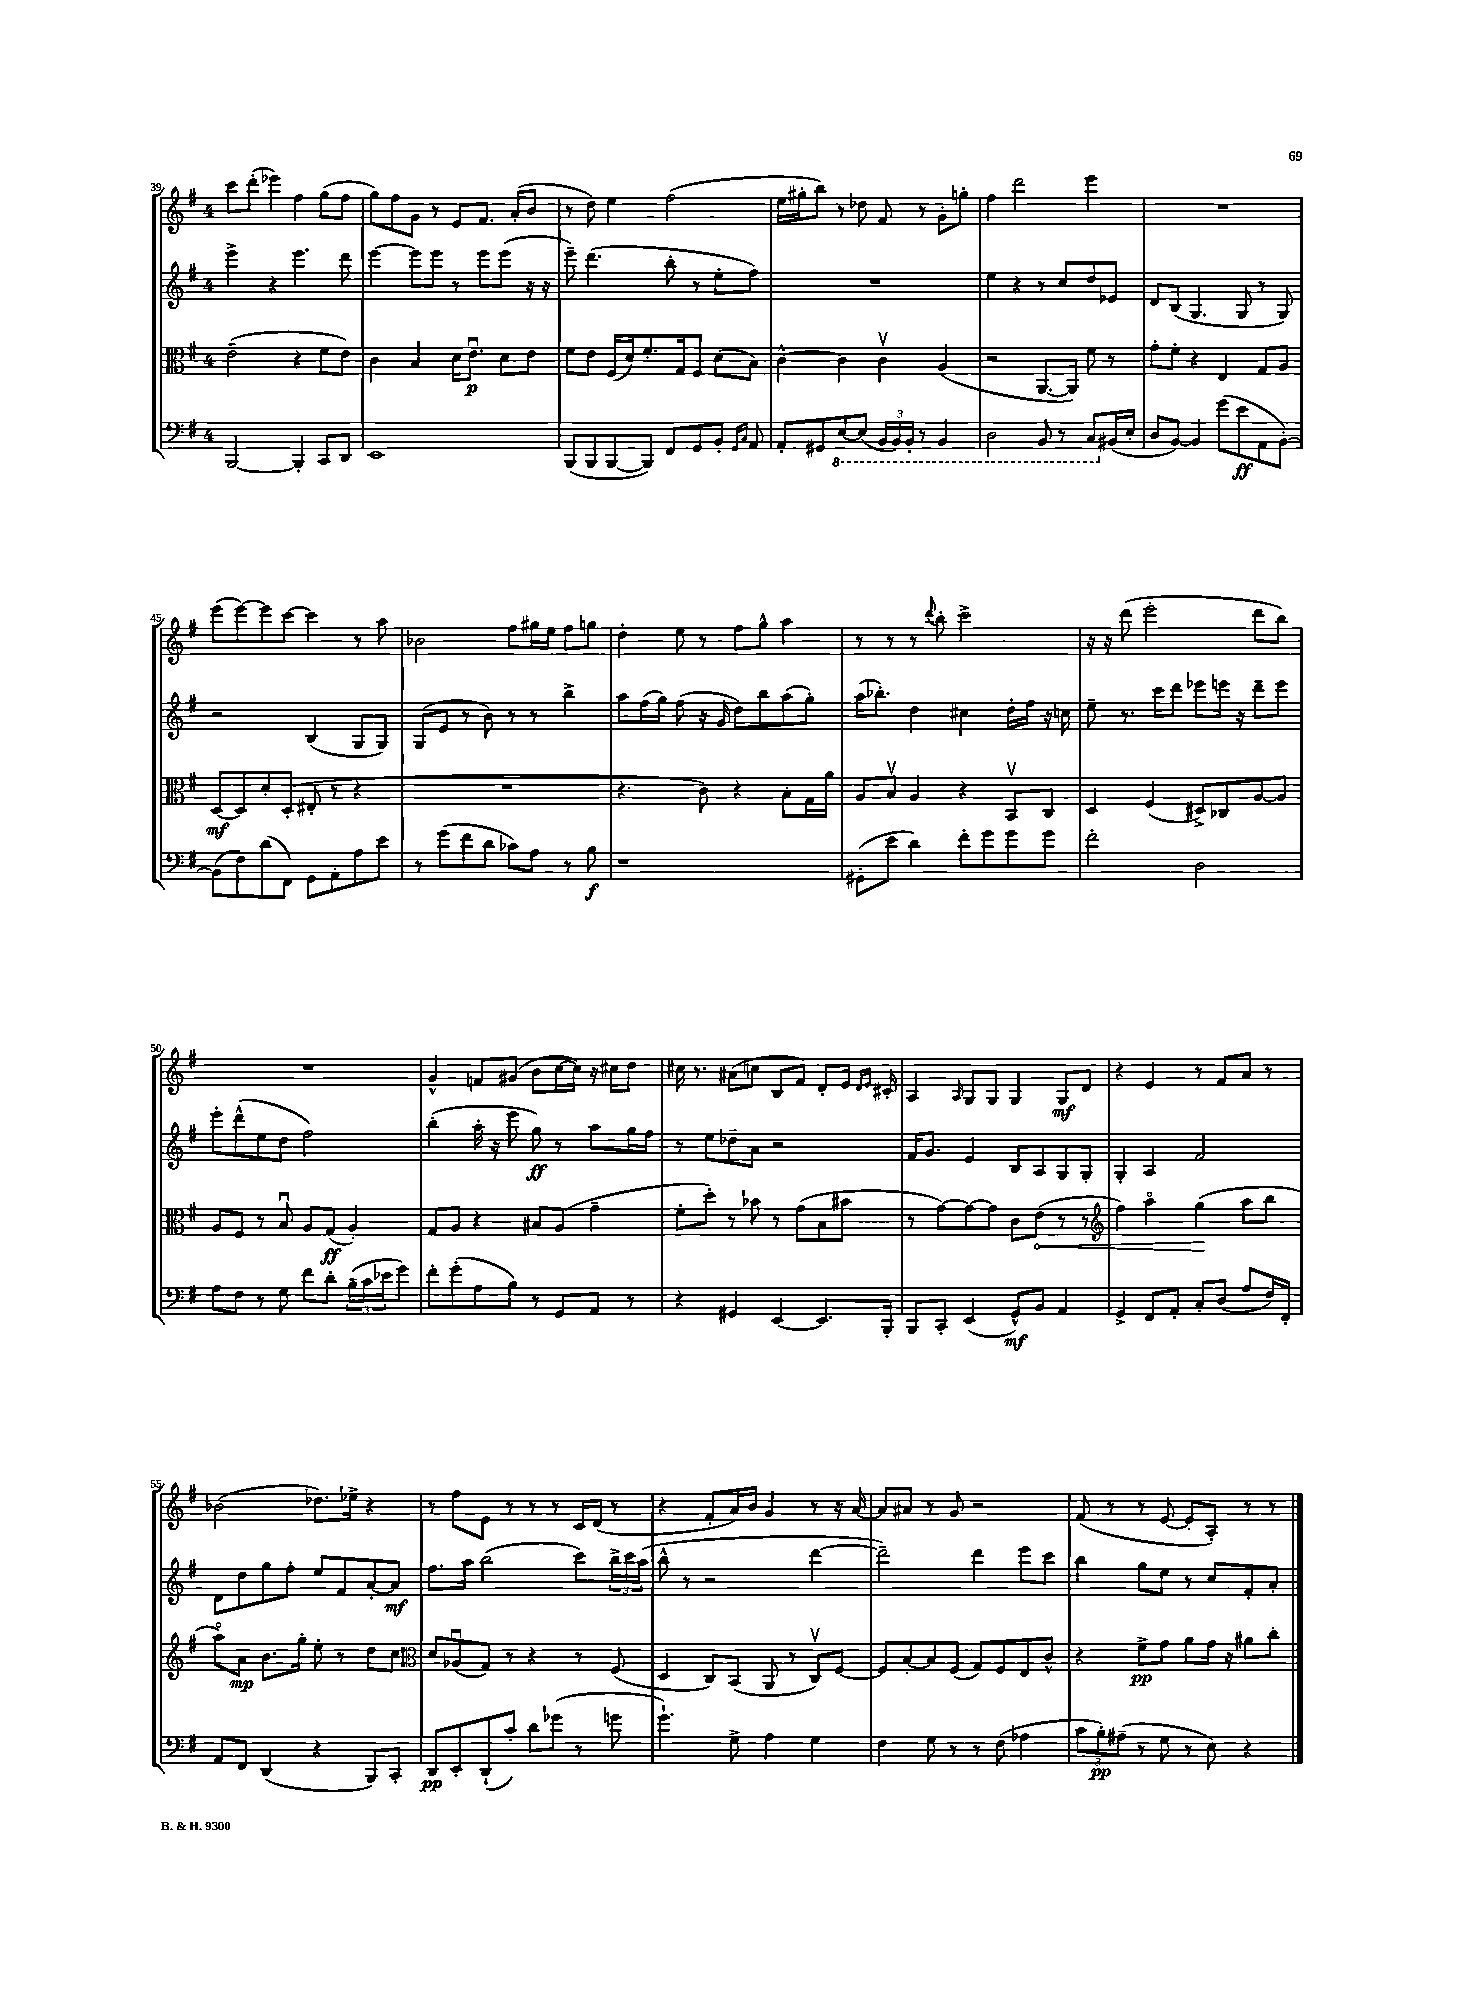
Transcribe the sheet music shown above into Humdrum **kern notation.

**kern	**dynam	**kern	**dynam	**kern	**dynam	**kern	**dynam
*part4	*part4	*part3	*part3	*part2	*part2	*part1	*part1
*staff4	*staff4	*staff3	*staff3	*staff2	*staff2	*staff1	*staff1
*clefF4	*	*clefC3	*	*clefG2	*	*clefG2	*
*k[f#]	*	*k[f#]	*	*k[f#]	*	*k[f#]	*
*M4/4	*	*M4/4	*	*M4/4	*	*M4/4	*
=39	=39	=39	=39	=39	=39	=39	=39
[2BBB/	.	(2e~\	.	4eee^\	.	8ccc\L	.
.	.	.	.	.	.	(8ddd'\J	.
.	.	.	.	4r	.	4eee-X\)	.
4BBB'/]	.	4r	.	4.eee\	.	4ff#\	.
8CC/L	.	8f#\L	.	.	.	(8gg\L	.
8DD/J	.	8e\J)	.	8ddd\	.	8ff#\J	.
=40	=40	=40	=40	=40	=40	=40	=40
1EE	.	4c\	.	[4eee\	.	8gg\L)	.
.	.	.	.	.	.	8ff#\	.
.	.	4B/	.	8eee\L]	.	8g\J	.
.	.	.	.	8eee\J	.	8r	.
.	.	16d\KL	.	8r	.	8e/L	.
.	.	8.eu\J	p	.	.	.	.
.	.	.	.	8eee\L	.	8.f#/J	.
.	.	8d\L	.	(8eee\J	.	.	.
.	.	.	.	.	.	(16a'/KL	.
.	.	8e\J	.	16r	.	8b/J	.
.	.	.	.	16r	.	.	.
=41	=41	=41	=41	=41	=41	=41	=41
(8BBB/L	.	8f#\L	.	8eee~\)	.	8r	.
8BBB/	.	8e\J	.	(4.ddd\	.	8dd\)	.
[8BBB/	.	(16F#/LL	.	.	.	4ee\	.
.	.	16d/J)	.	.	.	.	.
8BBB/J])	.	8.f#'/	.	.	.	.	.
8FF#/L	.	.	.	8bb'\	.	(2ff#\	.
.	.	16G/k	.	.	.	.	.
8GG/	.	8F#/J	.	8r	.	.	.
8BB'/J	.	(8d\L	.	8ee'\L	.	.	.
16qqGG/LL	.	.	.	.	.	.	.
16qqC/JJ	.	.	.	.	.	.	.
8AA/	.	8B\J)	.	8ff#\J)	.	.	.
=42	=42	=42	=42	=42	=42	=42	=42
8AA'/L	.	[4c^^\	.	1r	.	16ee\LL	.
.	.	.	.	.	.	16gg#X'\J	.
8GG#X/	.	.	.	.	.	8bb\J)	.
*8ba	*	*	*	*	*	*	*
[8EE/	.	4c\]	.	.	.	8r	.
(8EE/J]	.	.	.	.	.	8dd-X\	.
24BBB/LL	.	4cv\	.	.	.	8f#/	.
24BBB/)	.	.	.	.	.	.	.
24BBB'/JJ	.	.	.	.	.	.	.
8r	.	.	.	.	.	8r	.
4BBB/	.	(4A/	.	.	.	8g'\L	.
.	.	.	.	.	.	8ggn'\J	.
=43	=43	=43	=43	=43	=43	=43	=43
2DD\	.	2r	.	4ee\	.	4ff#\	.
.	.	.	.	4r	.	2ddd\	.
8BBB/	.	[8.AA/L	.	8r	.	.	.
8r	.	.	.	8cc/L	.	.	.
.	.	16AA/Jk])	.	.	.	.	.
8CC/L	.	8f#\	.	8dd/	.	4eee\	.
*X8ba	*	*	*	*	*	*	*
(16BB#X/L	.	8r	.	8e-X/J	.	.	.
16E'/JJ	.	.	.	.	.	.	.
=44	=44	=44	=44	=44	=44	=44	=44
8D/L	.	8g'\L	.	8d/L	.	1r	.
[8BB/J)	.	8f#'\J	.	(8B/J	.	.	.
4BB/]	.	4r	.	4.G/	.	.	.
(8g\L	.	4E/	.	.	.	.	.
8e\	ff	.	.	8G/	.	.	.
8AA\	.	8G/L	.	8r	.	.	.
[8BB'\J)	.	8A/J	.	8G/)	.	.	.
!!LO:LB:g=z
=45	=45	=45	=45	=45	=45	=45	=45
(8BB\L]	.	[8D/L	mf	2r	.	(8eee\L	.
8F#\)	.	8D/]	.	.	.	[8eee\)	.
(8d\	.	8d'/	.	.	.	8eee\]	.
8FF#\J)	.	(8D'/J	.	.	.	[8ccc\J	.
8GG\L	.	8E#X'/	.	(4B/	.	4ccc\]	.
8AA'\	.	8r	.	.	.	.	.
8A\	.	4r	.	8G/L	.	8r	.
8e\J	.	.	.	8G/J)	.	8aa\	.
=46	=46	=46	=46	=46	=46	=46	=46
8r	.	1r	.	(8G/L	.	2b-X\	.
(8g\L	.	.	.	8e/J	.	.	.
8f#\	.	.	.	8r	.	.	.
8d\J	.	.	.	8b\)	.	.	.
8c-X\L)	.	.	.	8r	.	8ff#\L	.
8A\J	.	.	.	8r	.	16gg#X\L	.
.	.	.	.	.	.	16ee\JJ	.
8r	.	.	.	4bb^\	.	8ff#\L	.
8B\	f	.	.	.	.	8ggn\J	.
=47	=47	=47	=47	=47	=47	=47	=47
1r	.	4.r	.	8aa\L	.	4dd'\	.
.	.	.	.	(16ff#\L	.	.	.
.	.	.	.	16gg\JJ)	.	.	.
.	.	.	.	(8ff#\	.	8ee\	.
.	.	8c\)	.	16r	.	8r	.
.	.	.	.	16g/	.	.	.
.	.	4r	.	8dd\L)	.	8ff#\L	.
.	.	.	.	8bb\	.	8gg^^\J	.
.	.	8B'\L	.	(8aa\	.	4aa\	.
.	.	16G\L	.	8gg'\J)	.	.	.
.	.	16a\JJ	.	.	.	.	.
=48	=48	=48	=48	=48	=48	=48	=48
(8GG#X'\L	.	8A/L	.	(16aa\KL	.	8r	.
.	.	.	.	8.bb-X'\J)	.	.	.
8e\J	.	8Bv/J	.	.	.	8r	.
4d\)	.	4A/	.	4dd\	.	8r	.
.	.	.	.	.	.	8qqddd/	.
.	.	.	.	.	.	8bb'\	.
8f#'\L	.	4r	.	4cc#X\	.	2ccc^\	.
8g\	.	.	.	.	.	.	.
8g\	.	8BBv/L	.	16dd'\LL	.	.	.
.	.	.	.	16ff#\JJ	.	.	.
8g\J	.	8C/J	.	16r	.	.	.
.	.	.	.	16ccn\	.	.	.
=49	=49	=49	=49	=49	=49	=49	=49
2f#'\	.	4D/	.	8ee~\	.	16r	.
.	.	.	.	.	.	16r	.
.	.	.	.	8.r	.	(8ddd\	.
.	.	(4F#/	.	.	.	2eee'\	.
.	.	.	.	16ccc\KL	.	.	.
.	.	.	.	8ddd\J	.	.	.
2D\	.	8D#X^/L)	.	8eee-X\L	.	.	.
.	.	8C-X/	.	16eeen\Jk	.	.	.
.	.	.	.	16r	.	.	.
.	.	[8A/	.	8ddd~\L	.	8ddd\L	.
.	.	8A/J]	.	8eee\J	.	8bb\J)	.
!!LO:LB:g=z
=50	=50	=50	=50	=50	=50	=50	=50
8A\L	.	8A/L	.	8eee'\L	.	1r	.
8F#\J	.	8F#/J	.	(8ddd^^\	.	.	.
8r	.	8r	.	8ee\	.	.	.
8G\	.	8Bu/	.	8dd\J	.	.	.
8f#\L	.	8A/L	.	2ff#\)	.	.	.
8d'\J	.	(8G/J	ff	.	.	.	.
(24B~\LL	.	4A'/)	.	.	.	.	.
24c\	.	.	.	.	.	.	.
24e-X\J	.	.	.	.	.	.	.
8g\J)	.	.	.	.	.	.	.
=51	=51	=51	=51	=51	=51	=51	=51
8f#'\L	.	8G/L	.	(4bb'\	.	4g^^/	.
(8g'\	.	8A/J	.	.	.	.	.
8A\	.	4r	.	16aa'\	.	8fn/L	.
.	.	.	.	16r	.	.	.
8B\J)	.	.	.	8eee\	.	(8g#X/J	.
8r	.	8B#X/L	.	8gg\)	ff	8b\L	.
8GG/L	.	(8A/J	.	8r	.	[16cc\L	.
.	.	.	.	.	.	16cc\JJ])	.
8AA/J	.	4g~\	.	8aa\L	.	16r	.
.	.	.	.	.	.	16cc#X\KL	.
8r	.	.	.	16gg\L	.	8dd\J	.
.	.	.	.	16ff#\JJ	.	.	.
=52	=52	=52	=52	=52	=52	=52	=52
4r	.	8f#'\L	.	8r	.	16cc#X\	.
.	.	.	.	.	.	8.r	.
.	.	8dd'\J)	.	8ee\L	.	.	.
4GG#X/	.	8r	.	8dd-X~\	.	(8a#X\L	.
.	.	8b-X\	.	8a\J	.	8ccn\J	.
[4EE/	.	8r	.	2r	.	8B/L	.
.	.	(8g\L	.	.	.	8f#/J)	.
8.EE/L]	.	8B\	.	.	.	8d'/L	.
.	.	8b#X\J	.	.	.	16e/Jk	.
.	.	.	.	.	.	16qqd/LL	.
.	.	.	.	.	.	16qqe/JJ	.
16BBB'/Jk	.	.	.	.	.	16c#X'/	.
=53	=53	=53	=53	=53	=53	=53	=53
8BBB/L	.	8r	.	16f#/KL	.	4A/	.
.	.	.	.	8.g/J	.	.	.
8CC'/J	.	[8g\L)	.	.	.	.	.
.	.	.	.	.	.	16qqA/	.
(4EE/	.	8g\_	.	4e/	.	8G/L	.
.	.	8g\J]	.	.	.	8G/J	.
8GG^^/L)	mf	8c\L	.	8B/L	.	4G/	.
!	!	!	!LO:HP:b	!	!	!	!
8BB/J	.	(8e\J	<	8A/	.	.	.
4AA/	.	8r	.	8G/	.	8G/L	mf
.	.	8r	.	8G'/J	.	8d/J	.
=54	=54	=54	=54	=54	=54	=54	=54
*	*	*clefG2	*	*	*	*	*
4GG^/	.	4ff#\)	.	4G'/	.	4r	.
8FF#/L	.	4aa\	.	4A/	.	4e/	.
8AA'/J	.	.	.	.	.	.	.
8C'/L	.	(4gg\	.	2f#/	.	8r	.
(8D/J	.	.	.	.	.	8f#/L	.
8A/L	.	8aa\L	[	.	.	8a/J	.
16F#/L)	.	8bb\J	.	.	.	8r	.
16FF#'/JJ	.	.	.	.	.	.	.
!!LO:LB:g=z
=55	=55	=55	=55	=55	=55	=55	=55
8AA/L	.	8aa\L)	.	8d\L	.	(2b-X\	.
8FF#/J	.	8a\J	mp	8dd\	.	.	.
(4DD/	.	8.b\L	.	8gg\	.	.	.
.	.	.	.	8ff#'\J	.	.	.
.	.	16gg'\Jk	.	.	.	.	.
4r	.	8ee'\	.	8ee/L	.	8.dd-X\L)	.
.	.	8r	.	8f#/	.	.	.
.	.	.	.	.	.	16ee-X^\Jk	.
8BBB/L)	.	8dd\L	.	[8a'/	.	4r	.
8CC'/J	.	8cc\J	.	8a/J]	mf	.	.
=56	=56	=56	=56	=56	=56	=56	=56
*	*	*clefC3	*	*	*	*	*
8DD/L	pp	8d/L	.	8.ff#\L	.	8r	.
8EE'/	.	(8A-Xu/	.	.	.	8ff#\L	.
.	.	.	.	16aa\Jk	.	.	.
(8DD`/	.	8G/J)	.	(2bb\	.	8e\J	.
8c'/J)	.	8r	.	.	.	8r	.
8d\L	.	4r	.	.	.	8r	.
(8g-X\J	.	.	.	.	.	8r	.
8r	.	8r	.	8ccc\L)	.	16c/LL	.
.	.	.	.	.	.	(16d/JJ	.
8gn\	.	(8F#/	.	24bb^\L	.	8r	.
.	.	.	.	24ccc\	.	.	.
.	.	.	.	(24aa\JJ	.	.	.
=57	=57	=57	=57	=57	=57	=57	=57
4.g`\)	.	4D/	.	8bb^^\	.	4r	.
.	.	.	.	8r	.	.	.
.	.	8C/L)	.	2r	.	8f#'/L	.
8G^\	.	(8BB/J	.	.	.	16a/L)	.
.	.	.	.	.	.	16b/JJ	.
4A\	.	8AA/	.	.	.	4g/	.
.	.	8r	.	.	.	.	.
4G\	.	8Cv/L)	.	[4ddd\	.	8r	.
.	.	[8F#/J	.	.	.	16r	.
.	.	.	.	.	.	[16a/	.
=58	=58	=58	=58	=58	=58	=58	=58
4F#\	.	8F#/L]	.	2ddd~\])	.	8a/L]	.
.	.	[8B'/	.	.	.	8a#X/J	.
8G\	.	8B/]	.	.	.	8r	.
8r	.	(8F#/J	.	.	.	8g/	.
8r	.	8G/L)	.	4ddd\	.	2r	.
(8F#\	.	8F#/	.	.	.	.	.
4A-X\	.	8E/	.	8eee\L	.	.	.
.	.	8c^^/J	.	8ccc\J	.	.	.
=59	=59	=59	=59	=59	=59	=59	=59
12c\L	.	4r	.	4bb\	.	(8f#/	.
12B'\)	pp	.	.	.	.	.	.
.	.	.	.	.	.	8r	.
(12A#X~\J	.	.	.	.	.	.	.
8r	.	8f#^\L	pp	8gg\L	.	8r	.
8G\	.	8g\J	.	8ee\J	.	[8e/	.
8r	.	8a\L	.	8r	.	8e'/L]	.
8E\)	.	16g\Jk	.	8cc/L	.	8A'/J)	.
.	.	16r	.	.	.	.	.
4r	.	8a#X\L	.	8f#'/	.	8r	.
.	.	8cc'\J	.	8a'/J	.	8r	.
==	==	==	==	==	==	==	==
*-	*-	*-	*-	*-	*-	*-	*-
